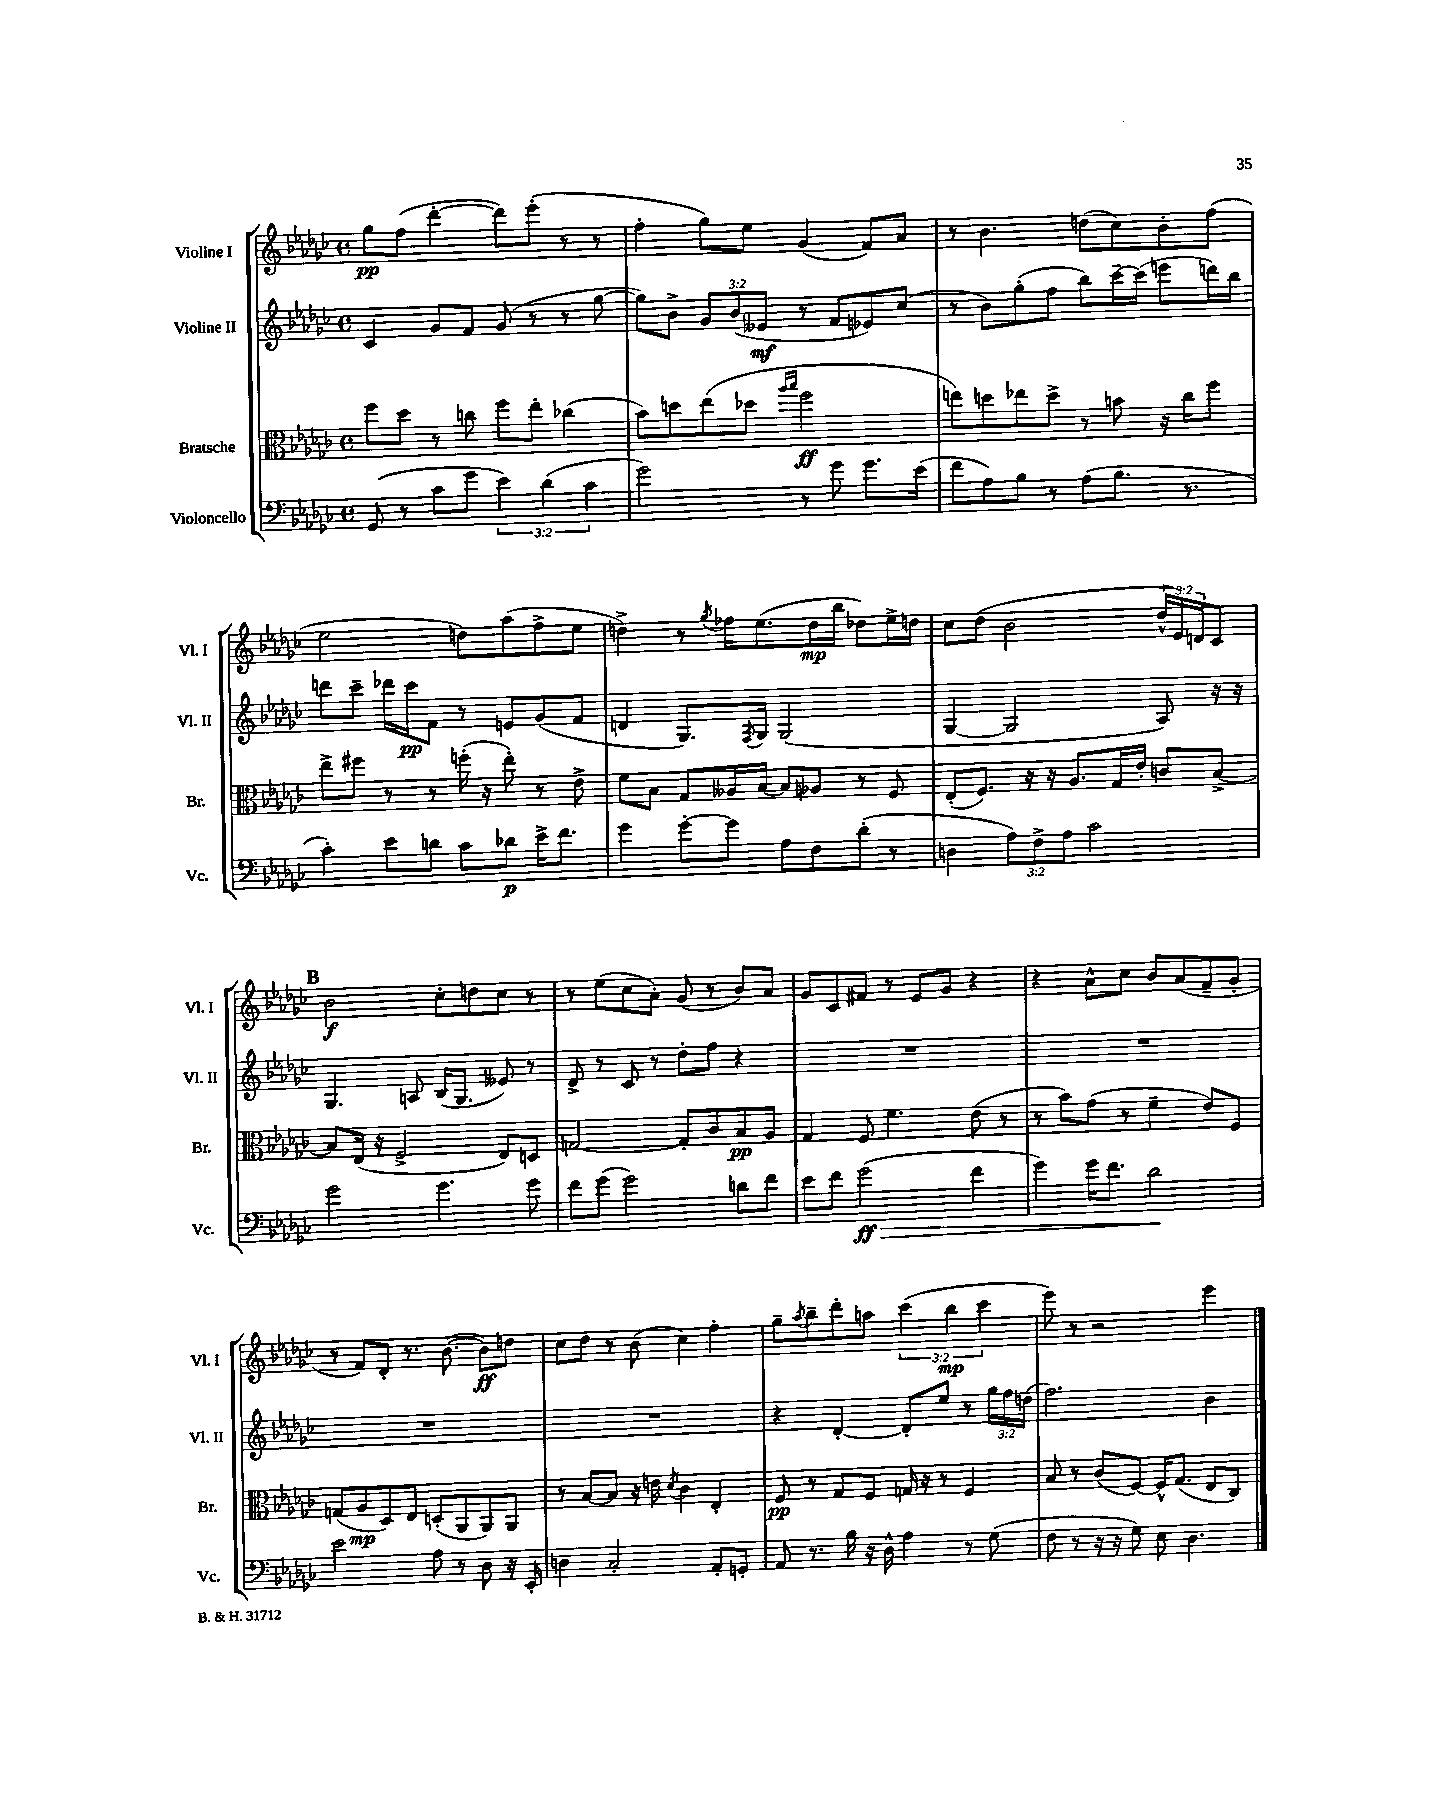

**kern	**dynam	**kern	**dynam	**kern	**dynam	**kern	**dynam
*part4	*part4	*part3	*part3	*part2	*part2	*part1	*part1
*staff4	*staff4	*staff3	*staff3	*staff2	*staff2	*staff1	*staff1
*I"Violoncello	*	*I"Bratsche	*	*I"Violine II	*	*I"Violine I	*
*I'Vc.	*	*I'Br.	*	*I'Vl. II	*	*I'Vl. I	*
*clefF4	*	*clefC3	*	*clefG2	*	*clefG2	*
*k[b-e-a-d-g-c-]	*	*k[b-e-a-d-g-c-]	*	*k[b-e-a-d-g-c-]	*	*k[b-e-a-d-g-c-]	*
*M4/4	*	*M4/4	*	*M4/4	*	*M4/4	*
*met(c)	*	*met(c)	*	*met(c)	*	*met(c)	*
=7	=7	=7	=7	=7	=7	=7	=7
(8GG-/	.	8ff\L	.	4c-/	.	8gg-\L	pp
8r	.	8dd-\J	.	.	.	(8ff\J	.
8c-\L	.	8r	.	8g-/L	.	[4ddd-'\	.
8g-\J	.	8ccn\	.	8f/J	.	.	.
6e-\)	.	8ff\L	.	(8g-/	.	8ddd-\L])	.
.	.	8ee-'\J	.	8r	.	(8eee-'\J	.
(6d-\	.	.	.	.	.	.	.
.	.	(4cc-X\	.	8r	.	8r	.
6c-\	.	.	.	.	.	.	.
.	.	.	.	[8gg-\	.	8r	.
=8	=8	=8	=8	=8	=8	=8	=8
2g-\)	.	8b-\L)	.	8gg-\L])	.	4ff'\	.
.	.	8ddn\	.	8b-^\J	.	.	.
.	.	(8ee-\	.	12g-/L	.	8gg-\L)	.
.	.	.	.	(12b-/	.	.	.
.	.	8dd-X\J	.	.	.	8ee-\J	.
.	.	.	.	12e--X/J	mf	.	.
.	.	16qqaa-/LL	.	.	.	.	.
.	.	16qqbb-/JJ	.	.	.	.	.
8r	.	2ff\	ff	8r	.	(4g-/	.
8g-\	.	.	.	8f/L	.	.	.
8.g-\L	.	.	.	8e-X/)	.	8f/L)	.
.	.	.	.	(8cc-/J	.	8a-/J	.
(16e-\Jk	.	.	.	.	.	.	.
=9	=9	=9	=9	=9	=9	=9	=9
8f\L	.	8een\L)	.	8r	.	8r	.
8A-\)	.	8ddn\	.	8b-\L)	.	4.b-\	.
8B-\J	.	8ee-X\	.	(8gg-'\	.	.	.
8r	.	8dd^\J	.	8ff\J	.	.	.
(8A-\L	.	8r	.	8bb-\L)	.	(8ddn\L	.
8.B-\J	.	8bn\	.	[16ccc-~\L	.	8cc-\)	.
.	.	.	.	(16ccc-\JJ]	.	.	.
.	.	16r	.	8eeen\L	.	8b-'\	.
8.r	.	16cc-\KL	.	.	.	.	.
.	.	8ff\J	.	16dddn\L)	.	(8ff\J	.
.	.	.	.	16bb-\JJ	.	.	.
!!LO:LB:g=z
=10	=10	=10	=10	=10	=10	=10	=10
4c-'\)	.	8ee-^\L	.	8dddn\L	.	2ee-\	.
.	.	8ff#X\J	.	8ccc-~\J	.	.	.
8e-\L	.	8r	.	16ddd-X\LL	.	.	.
.	.	.	.	16ccc-\J	pp	.	.
8dn\J	.	8r	.	8f\J	.	.	.
8c-\L	.	(16ffn'\	.	8r	.	8ddn\L)	.
.	.	16r	.	.	.	.	.
8d-X\J	p	8ee-'\)	.	8en/L	.	(8aa-\	.
16e-^\KL	.	8r	.	(8g-/	.	8ff^\	.
8.f\J	.	.	.	.	.	.	.
.	.	8e-^\	.	8f/J	.	8ee-\J	.
=11	=11	=11	=11	=11	=11	=11	=11
4g-\	.	8f\L	.	4dn/	.	4ddn^\)	.
.	.	8B-\J	.	.	.	.	.
[8g-'\L	.	8G-/L	.	8.G-/L)	.	8r	.
.	.	.	.	.	.	8qgg-/	.
8g-\J]	.	16A--X/L	.	.	.	16ff-X\KL	.
.	.	.	.	8qF/	.	.	.
.	.	[16B-/JJ	.	16G-/Jk	.	(8.ee-\	.
8A-\L	.	8B-/L]	.	(2G-/	.	.	.
8F\	.	8A-X/J	.	.	.	16dd\L	mp
.	.	.	.	.	.	16bb-\JJ	.
(8d-'\J	.	8r	.	.	.	8dd-X\L)	.
8r	.	8F/	.	.	.	16ee-^\L	.
.	.	.	.	.	.	16ddn\JJ	.
=12	=12	=12	=12	=12	=12	=12	=12
4Dn\	.	(8E-'/L	.	[4G-/	.	8cc-\L	.
.	.	8.F/J)	.	.	.	(8dd-\J	.
12A-\L)	.	.	.	2G-/]	.	2b-\	.
.	.	16r	.	.	.	.	.
12F^\	.	.	.	.	.	.	.
.	.	16r	.	.	.	.	.
12A-\J	.	.	.	.	.	.	.
.	.	8.A-/L	.	.	.	.	.
2c-\	.	.	.	.	.	.	.
.	.	16G-/L	.	.	.	.	.
.	.	16e-'/JJ	.	.	.	.	.
.	.	8cn/L	.	8A-/)	.	24dd-^^/LL	.
.	.	.	.	.	.	24e-/)	.
.	.	.	.	.	.	24dn/J	.
.	.	[8B-^/J	.	16r	.	8c-/J	.
.	.	.	.	16r	.	.	.
!!LO:LB:g=z
!!LO:REH:place=s1:t=B
=13	=13	=13	=13	=13	=13	=13	=13
2g-\	.	8B-/L]	.	4.G-/	.	2b-\	f
.	.	(16E-/Jk	.	.	.	.	.
.	.	16r	.	.	.	.	.
.	.	2F^/	.	.	.	.	.
.	.	.	.	8An/	.	.	.
4.g-\	.	.	.	(16B-/KL	.	8cc-'\L	.
.	.	.	.	8.G-/J	.	.	.
.	.	.	.	.	.	8ddn\	.
.	.	8E-/L)	.	8e--X/)	.	8cc-\J	.
8g-\	.	8Dn/J	.	8r	.	8r	.
=14	=14	=14	=14	=14	=14	=14	=14
8f\L	.	[2Gn/	.	8d-^/	.	8r	.
(8g-\J	.	.	.	8r	.	(8ee-\L	.
2g-\)	.	.	.	8c-/	.	8cc-\	.
.	.	.	.	8r	.	8a-'\J)	.
.	.	8G'/L]	.	8dd-'\L	.	(8g-/	.
.	.	8c-/	.	8ff\J	.	8r	.
8dn\L	.	8B-/	pp	4r	.	8b-/L)	.
8f\J	.	8A-/J	.	.	.	8a-/J	.
=15	=15	=15	=15	=15	=15	=15	=15
8e-\L	.	4G-/	.	1r	.	8g-/L	.
8f\J	.	.	.	.	.	8c-/	.
!	!LO:HP:b	!	!	!	!	!	!
(2g-\	> ff	8F/	.	.	.	8f#X/J	.
.	.	4.f\	.	.	.	8r	.
.	.	.	.	.	.	8e-/L	.
.	.	.	.	.	.	8g-/J	.
4f\	.	(8e-\	.	.	.	4r	.
.	.	8r	.	.	.	.	.
=16	=16	=16	=16	=16	=16	=16	=16
4g-\)	.	8r	.	1r	.	4r	.
.	.	8b-\L)	.	.	.	.	.
16g-\KL	.	(8g-\J	.	.	.	8a-^^\L	.
8.f\J	.	.	.	.	.	.	.
.	.	8r	.	.	.	8cc-\J	.
2d-\	.	4f~\	.	.	.	8b-/L	.
.	.	.	.	.	.	(8a-/	.
.	.	8e-/L)	.	.	.	8f~/	.
.	.	8F/J	.	.	.	8g-'/J	.
.	]	.	.	.	.	.	.
!!LO:LB:g=z
=17	=17	=17	=17	=17	=17	=17	=17
2e-\	.	(8Gn/L	.	1r	.	8r	.
.	.	8A-/	mp	.	.	8f/L)	.
.	.	8D-/)	.	.	.	8d-'/J	.
.	.	8E-/J	.	.	.	8.r	.
8A-\	.	(8Dn'/L	.	.	.	.	.
.	.	.	.	.	.	([8.b-\	.
8r	.	8AA-/	.	.	.	.	.
8D-\	.	8AA-/)	.	.	.	8b-\L])	ff
16r	.	8AA-/J	.	.	.	8ddn\J	.
16EE-'/	.	.	.	.	.	.	.
=18	=18	=18	=18	=18	=18	=18	=18
4Dn\	.	8r	.	1r	.	8cc-\L	.
.	.	[8B-/L	.	.	.	8dd-\J	.
2C-'/	.	8B-/J]	.	.	.	8r	.
.	.	16r	.	.	.	(8b-\	.
.	.	16en\	.	.	.	.	.
.	.	8qd-/	.	.	.	.	.
.	.	4c-\	.	.	.	4cc-\)	.
8AA-'/L	.	4E-'/	.	.	.	4ff'\	.
8GGn'/J	.	.	.	.	.	.	.
=19	=19	=19	=19	=19	=19	=19	=19
8AA-/	.	8F/	pp	4r	.	8gg-~\L	.
.	.	.	.	.	.	8qaa-/	.
8.r	.	8r	.	.	.	8bb-~\	.
.	.	8G-/L	.	[4d-'/	.	8ddd-'\	.
16B-\	.	.	.	.	.	.	.
16r	.	8F/J	.	.	.	8aan\J	.
16D-^^\	.	.	.	.	.	.	.
4A-\	.	16Gn/	.	8d-'/L]	.	(6ccc-\	.
.	.	16r	.	.	.	.	.
.	.	8r	.	8ee-/J	.	.	.
.	.	.	.	.	.	6bb-\	mp
8r	.	4F/	.	8r	.	.	.
.	.	.	.	.	.	6ccc-\	.
(8G-\	.	.	.	24gg-\LL	.	.	.
.	.	.	.	24ff\	.	.	.
.	.	.	.	(24ddn\JJ	.	.	.
=20	=20	=20	=20	=20	=20	=20	=20
8F\	.	8B-/	.	2.ff\)	.	8eee-\)	.
8r	.	8r	.	.	.	8r	.
16r	.	(8c-/L	.	.	.	2r	.
16r	.	.	.	.	.	.	.
8G-\)	.	[8F/J)	.	.	.	.	.
8E-\	.	16F^^/KL]	.	.	.	.	.
.	.	(8.G-/J	.	.	.	.	.
4.D-\	.	.	.	.	.	.	.
.	.	8E-/L	.	4b-\	.	4eee-\	.
.	.	8C-/J)	.	.	.	.	.
==	==	==	==	==	==	==	==
*-	*-	*-	*-	*-	*-	*-	*-
